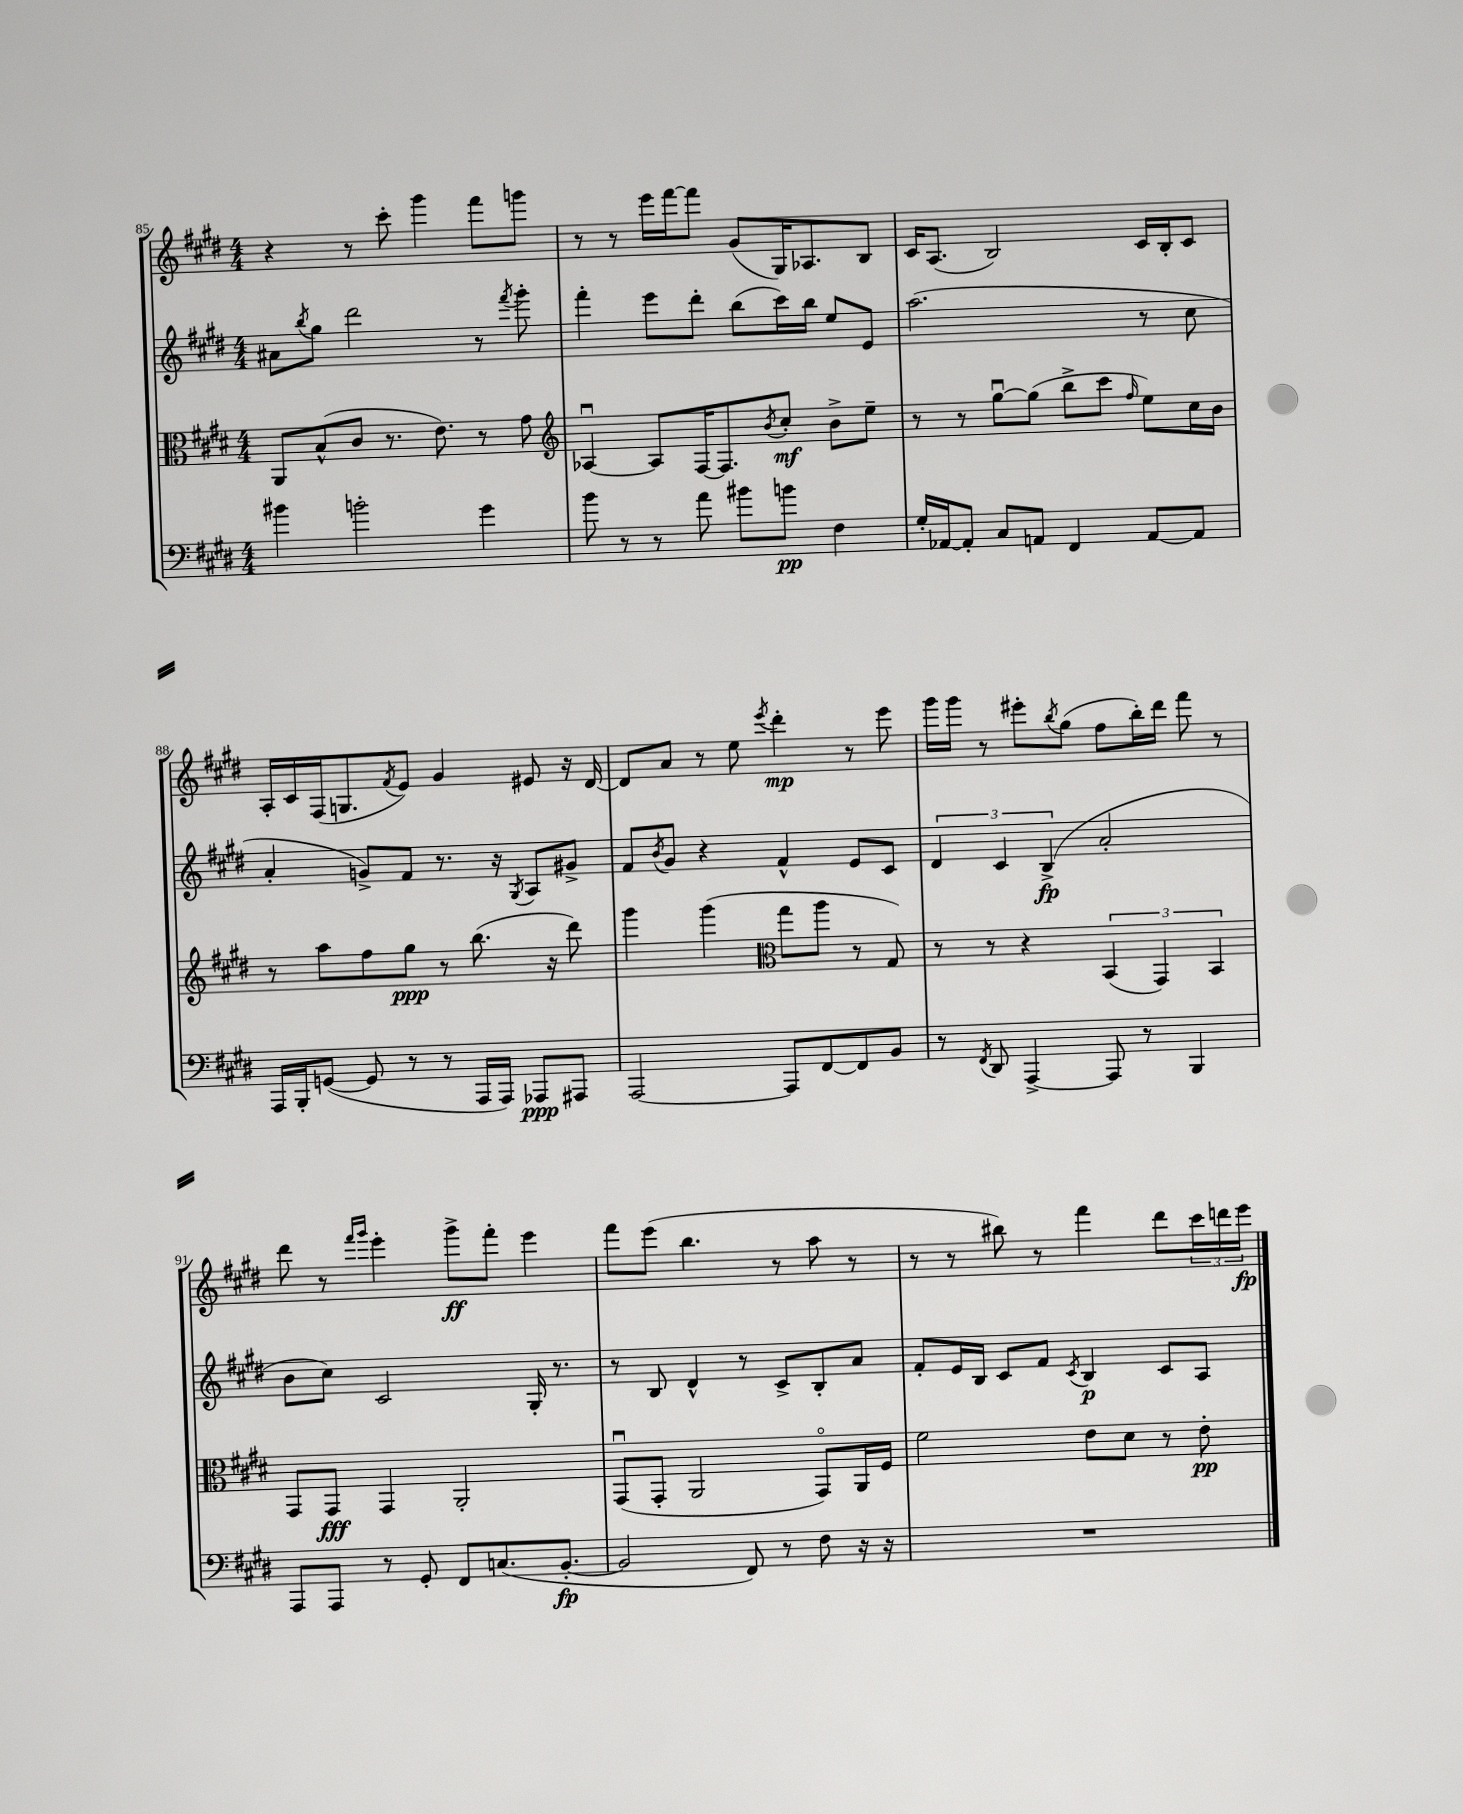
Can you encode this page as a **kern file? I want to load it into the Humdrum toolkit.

**kern	**kern	**kern	**kern
*staff4	*staff3	*staff2	*staff1
*clefF4	*clefC3	*clefG2	*clefG2
*k[f#c#g#d#]	*k[f#c#g#d#]	*k[f#c#g#d#]	*k[f#c#g#d#]
*M4/4	*M4/4	*M4/4	*M4/4
4b#\	8AA/L	8a#\L	4r
.	.	8qbb/	.
.	(8B^^/	8gg#\J	.
2b'\	8c#/J	2ddd#\	8r
.	8.r	.	8ccc#'\
.	.	.	4ggg#\
.	8.e\)	.	.
4g#\	8r	8r	8fff#\L
.	.	8qfff#/	.
.	8g#\	8ggg#'\	8ggg\J
=	=	=	=
*	*clefG2	*	*
8b\	[4A-u/	4fff#'\	8r
8r	.	.	8r
8r	8A-/]L	8eee\L	16eee\LL
.	.	.	[16fff#\J
8a\	[16F#/K	8ddd#'\J	8fff#\]J
.	8.F#/]	.	.
8b#\L	.	(8bb\L	(8g#/L
.	8qb/	.	.
8b\J	8cc#'/J	16ccc#\L)	16G#/K)
.	.	16bb\JJ	8.A-/
4F#\	8b^\L	8ee/L	.
.	8ee~\J	8e/J	8B/J
=	=	=	=
16G#'/LL	8r	(2.aa\	16c#/LK
[16AA-/J	.	.	(8.A/J
8AA-'/]J	8r	.	.
8C#/L	[8gg#u\L	.	2B/)
8AA/J	(8gg#\]J	.	.
4FF#/	8bb^\L	.	.
.	8ccc#\J	.	.
.	16qqff#/	.	.
[8AA/L	8ee\L)	8r	16c#/LL
.	.	.	16B'/J
8AA/]J	16cc#\L	8cc#\	8c#/J
.	16b\JJ	.	.
=	=	=	=
16AAA/LL	8r	4a'/	16A'/LL
16BBB'/J	.	.	16c#/
([8GG/J	8aa\L	.	(16F#/J
.	.	.	8.G/
8GG/]	8ff#\	8g^/L)	.
.	.	.	8qf#/
8r	8gg#\J	8f#/J	8e/J)
8r	8r	8.r	4g#/
16AAA/LL	(8.bb\	.	.
16AAA/JJ)	.	16r	.
.	.	8qG#/	.
8AAA-/L	.	8A/L	8e#/
.	16r	.	.
8AAA#/J	8ddd#\)	8g#^/J	16r
.	.	.	[16d#/
=	=	=	=
[2AAA/	4ggg#\	8f#/L	8d#/]L
.	.	8qb/	.
.	.	8g#/J	8a/J
.	(4ggg#\	4r	8r
.	.	.	8ee\
*	*clefC3	*	*
.	.	.	8qeee/
8AAA/]L	8gg#\L	4f#^^/	4ddd#'\
[8FF#/	8aa\J	.	.
8FF#/]	8r	8e/L	8r
8BB/J	8G#/)	8c#/J	8eee\
=	=	=	=
8r	8r	6d#/	16ggg#\LL
.	.	.	16ggg#\JJ
8qFF#/	.	.	.
8DD#/	8r	.	8r
.	.	6c#/	.
[4AAA^/	4r	.	8eee#'\L
.	.	(6B^/	.
.	.	.	8qbb/
.	.	.	(8gg#\J
8AAA/]	(6BB/	2a'/	8ff#\L
8r	.	.	16bb'\L)
.	6GG#/)	.	.
.	.	.	16ddd#\JJ
4BBB/	.	.	8fff#\
.	6BB/	.	.
.	.	.	8r
=	=	=	=
8AAA/L	8GG#/L	8b\L	8ddd#\
8AAA/J	8GG#/J	8cc#\J)	8r
.	.	.	16qqfff#/LL
.	.	.	16qqggg#/JJ
8r	4GG#/	2c#/	4eee'\
8GG#'/	.	.	.
8FF#/L	2AA'/	.	8ggg#^\L
(8.C/	.	.	8fff#'\J
.	.	16G#'/	4eee\
[8.BB'/J	.	8.r	.
=	=	=	=
2BB/]	(8GG#u/L	8r	8fff#\L
.	8GG#'/J	8B/	(8eee\J
.	2AA/	4d#^^/	4.bb\
8FF#/)	.	8r	.
8r	.	8c#^/L	8r
8F#\	8GG#o/L)	8B'/	8aa\
16r	16AA/L	8a/J	8r
16r	16F#/JJ	.	.
=	=	=	=
1r	2f#\	8f#'/L	8r
.	.	16e/L	8r
.	.	16B/JJ	.
.	.	8c#/L	8bb#\)
.	.	8f#/J	8r
.	.	8qc#/	.
.	8e\L	4B/	4fff#\
.	8d#\J	.	.
.	8r	8c#/L	8ddd#\L
.	8e'\	8A/J	24ccc#\L
.	.	.	24ddd\
.	.	.	24eee\JJ
==	==	==	==
*-	*-	*-	*-
